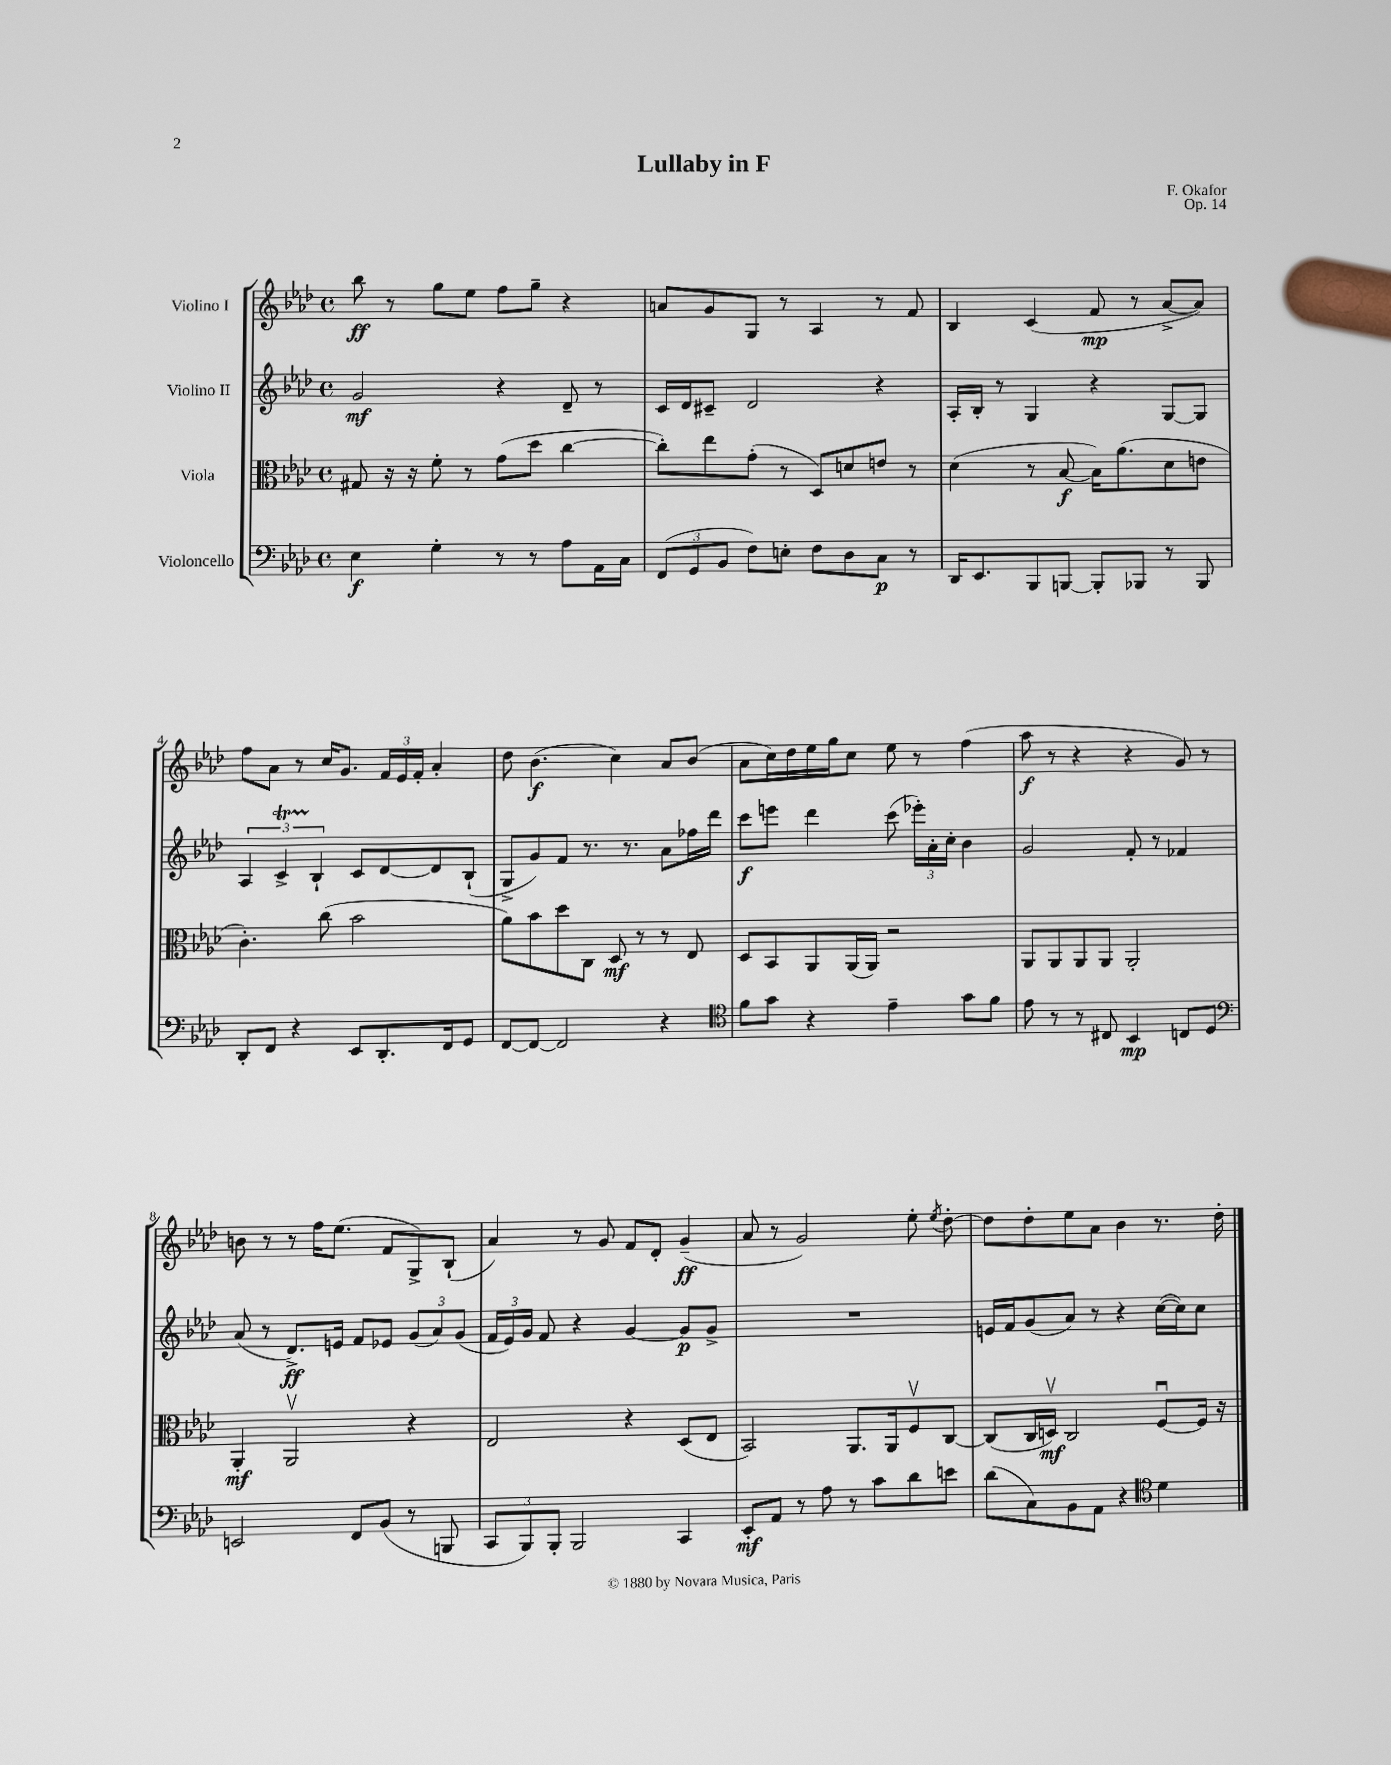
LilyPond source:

\header { title = "Lullaby in F" composer = "F. Okafor" opus = "Op. 14" }
<<
\new StaffGroup <<
\new Staff = "s0" \with { instrumentName = "Violino I" } {
    \clef treble \key aes \major \defaultTimeSignature \time 4/4
    \autoBeamOff bes''8\ff r8 g''8[ ees''8] f''8[ g''8]-- r4 |
    a'8[ g'8 g8] r8 aes4 r8 f'8 |
    bes4 c'4( f'8\mp r8 aes'8[~-> aes'8]) |
    f''8[ aes'8] r8 c''16[ g'8.] \tuplet 3/2 { f'16[ ees'16 f'16]-. } aes'4-. |
    des''8 bes'4.\f( c''4) aes'8[ bes'8]( |
    aes'8[ c''16) des''16 ees''16 g''16 c''8] ees''8 r8 f''4( |
    aes''8\f r8 r4 r4 g'8) r8 |
    b'8 r8 r8 f''16[ ees''8.]( f'8[ g8->) bes8]-!( |
    aes'4) r8 g'8 f'8[ des'8]-. g'4--\ff( |
    aes'8 r8 g'2) ees''8-. \acciaccatura { ees''8 } des''8~-. |
    des''8[ des''8-. ees''8 aes'8] bes'4 r8. des''16-. \bar "|." |
}
\new Staff = "s1" \with { instrumentName = "Violino II" } {
    \clef treble \key aes \major \defaultTimeSignature \time 4/4
    \autoBeamOff g'2\mf r4 des'8-- r8 |
    c'16[ des'16 cis'8]-- des'2 r4 |
    aes16[-. bes16]-. r8 g4 r4 g8[~ g8] |
    \tuplet 3/2 { aes4 c'4->\startTrillSpan bes4-!\stopTrillSpan } c'8[ des'8~ des'8 bes8]-!( |
    g8[-> g'8) f'8] r8. r8. aes'8[ fes''16 des'''16] |
    c'''8[\f e'''8] des'''4 c'''8( \tuplet 3/2 { ees'''16[-.) aes'16-. c''16]-. } bes'4 |
    g'2 f'8-. r8 fes'4 |
    aes'8( r8 des'8.[->\ff) e'16] f'8[ ees'8] \tuplet 3/2 { g'8[( aes'8) g'8]( } |
    \tuplet 3/2 { f'16[ ees'16) g'16] } f'8 r4 g'4~ g'8[\p g'8]-> |
    R1 |
    e'16[ f'16 g'8( aes'8]) r8 r4 c''16[~( c''16) c''8] \bar "|." |
}
\new Staff = "s2" \with { instrumentName = "Viola" } {
    \clef alto \key aes \major \defaultTimeSignature \time 4/4
    \autoBeamOff gis8 r16 r16 f'8-. r8 g'8[( des''8] c''4~ |
    c''8[-.) ees''8 g'8]-.( r8 des8[) d'8 e'8] r8 |
    des'4( r8 bes8~\f bes16[) aes'8.( des'8 e'8] |
    c'4.-.) c''8( bes'2 |
    aes'8[) bes'8 des''8 c8] des8\mf r8 r8 ees8 |
    des8[ bes,8 aes,8 aes,16( aes,16]) r2 |
    aes,8[ aes,8 aes,8 aes,8] aes,2-. |
    aes,4-.\mf aes,2\upbow r4 |
    ees2 r4 des8[( ees8] |
    bes,2) aes,8.[ aes,16 f8\upbow c8]~ |
    c8[( c16 d16]\upbow\mf) c2 f8[~\downbow f16] r16 \bar "|." |
}
\new Staff = "s3" \with { instrumentName = "Violoncello" } {
    \clef bass \key aes \major \defaultTimeSignature \time 4/4
    \autoBeamOff ees4\f g4-. r8 r8 aes8[ aes,16 c16] |
    \tuplet 3/2 { f,8[( g,8 bes,8] } f8[) e8]-. f8[ des8 c8]\p r8 |
    des,16[ ees,8. bes,,8 b,,8]~ b,,8[-. bes,,8] r8 bes,,8 |
    des,8[-. f,8] r4 ees,8[ des,8.-. f,16 g,8] |
    f,8[~ f,8]~ f,2 r4 |
    \clef tenor f'8[ g'8] r4 ees'4-- g'8[ f'8] |
    ees'8 r8 r8 cis8 bes,4\mp c8[ des8] |
    \clef bass e,2 f,8[ bes,8]( r8 b,,8 |
    \tuplet 3/2 { c,8[ bes,,8) bes,,8]-. } bes,,2 c,4 |
    ees,8[-.\mf aes,8] r8 aes8 r8 c'8[ des'8 e'8] |
    des'8[( c8) bes,8 aes,8] r4 \clef tenor des'4 \bar "|." |
}
>>
>>
